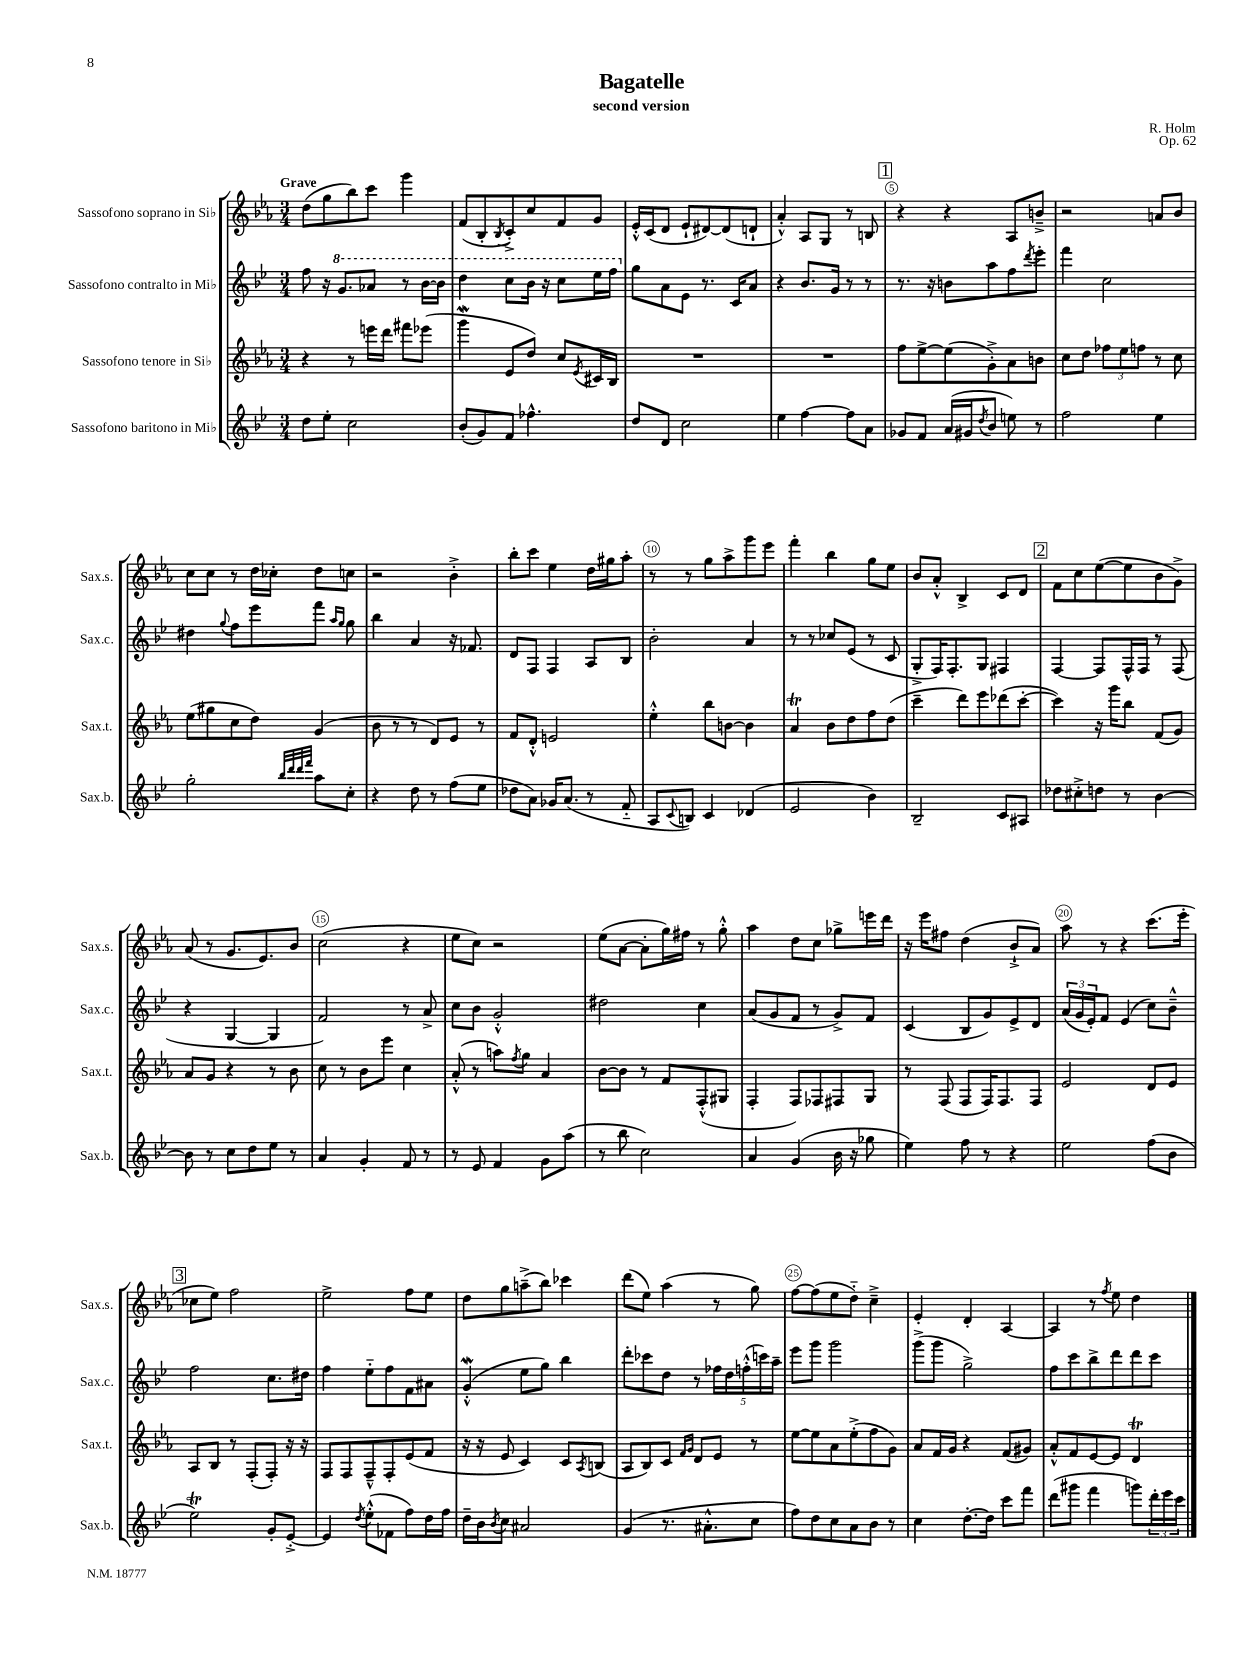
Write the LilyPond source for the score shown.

\header { title = "Bagatelle" composer = "R. Holm" subtitle = "second version" opus = "Op. 62" }
<<
\new StaffGroup <<
\new Staff = "s0" \with { instrumentName = "Sassofono soprano in Sib" shortInstrumentName = "Sax.s." } {
    \clef treble \key ees \major \numericTimeSignature \time 3/4 \tempo "Grave"
    d''8( g''8 bes''8) c'''8 g'''4 |
    f'8( bes8-. \acciaccatura { bes8 } c'8-.->) c''8 f'8 g'8 |
    ees'16-.-^ c'16( d'8 ees'8-! dis'8~) dis'8( d'8-! |
    aes'4-.-^) aes8 g8 r8 b8 |
    \mark \markup { \box "1" } r4 r4 aes8 b'8---> |
    r2 a'8 bes'8 |
    c''8 c''8 r8 d''16 ces''16-. d''8 c''8 |
    r2 bes'4-.-> |
    bes''8-. c'''8 ees''4 d''16 gis''16 aes''8-. |
    r8 r8 g''8 aes''8-> g'''8 ees'''8 |
    f'''4-. bes''4 g''8 ees''8 |
    bes'8 aes'8-.-^ bes4-> c'8 d'8 |
    \mark \markup { \box "2" } f'8 c''8 ees''8~( ees''8 bes'8 g'8->) |
    aes'8( r8 g'8. ees'8.) bes'8 |
    c''2( r4 |
    ees''8 c''8) r2 |
    ees''8( aes'8~ aes'8-. g''16) fis''16 r8 g''8-.-^ |
    aes''4 d''8 c''8 ges''8-> e'''16 d'''16 |
    r16 ees'''16 fis''8 d''4( bes'8-!-> aes'8) |
    aes''8 r8 r4 c'''8.( ees'''16-. |
    \mark \markup { \box "3" } ces''8 ees''8) f''2 |
    ees''2-> f''8 ees''8 |
    d''8 g''8 a''8--->( bes''8) ces'''4 |
    d'''8( ees''8) aes''4( r8 g''8) |
    f''8~ f''8( ees''8 d''8-_) c''4---> |
    ees'4-. d'4-. aes4~ |
    aes4 r8 \acciaccatura { f''8 } ees''8 d''4 \bar "|." |
}
\new Staff = "s1" \with { instrumentName = "Sassofono contralto in Mib" shortInstrumentName = "Sax.c." } {
    \clef treble \key bes \major \numericTimeSignature \time 3/4
    f''8 r16 \ottava #1 g''8. aes''8 r8 bes''16~ bes''16 |
    d'''4 c'''8 bes''16 r16 c'''8 ees'''16 f'''16 \ottava #0 |
    g''8 a'8 ees'8 r8. c'16 a'8 |
    r4 bes'8. g'16 r8 r8 |
    \mark \markup { \box "1" } r8. r16 b'8 a''8 f''8 \acciaccatura { d'''8 } ees'''8-. |
    f'''4 c''2 |
    dis''4 \appoggiatura { g''8 } f''8 ees'''8 f'''8 \grace { a''16 g''16 } g''8 |
    bes''4 a'4 r16 fes'8. |
    d'8 f8 f4 a8 bes8 |
    bes'2-. a'4 |
    r8 r8 ces''8 ees'8( r8 c'8 |
    g8-.-> f16) f8.-. g8 fis4 |
    \mark \markup { \box "2" } f4~ f8 f16-^ f16 r8 f8( |
    r4 g4~ g4 |
    f'2) r8 a'8-> |
    c''8 bes'8 g'2-.-^ |
    dis''2 c''4 |
    a'8( g'8 f'8 r8 g'8->) f'8 |
    c'4( bes8 g'8) ees'8-> d'8 |
    \tuplet 3/2 { a'16( g'16 ees'16-.) } f'8 ees'4( c''8) bes'8---^ |
    \mark \markup { \box "3" } f''2 c''8. dis''16 |
    f''4 ees''8-_ f''8 f'8 ais'8 |
    g'4-.-^\mordent( ees''8 g''8) bes''4 |
    d'''8-. ces'''8 d''8 r8 \tuplet 5/4 { fes''16 d''16 f''16-.-^( c'''16) a''16-- } |
    ees'''8 g'''8 g'''2 |
    g'''8->( g'''8 g''2->) |
    f''8 c'''8 bes''8-> d'''8 d'''8 c'''8 \bar "|." |
}
\new Staff = "s2" \with { instrumentName = "Sassofono tenore in Sib" shortInstrumentName = "Sax.t." } {
    \clef treble \key ees \major \numericTimeSignature \time 3/4
    r4 r8 e'''16 d'''16 fis'''8 ees'''8( |
    g'''4\mordent ees'8 d''8) c''8 \acciaccatura { ees'8 } cis'16 bes16 |
    R2. |
    R2. |
    \mark \markup { \box "1" } f''8 ees''8~-> ees''8( g'8-.->) aes'8 b'8 |
    c''8 d''8 \tuplet 3/2 { fes''8 ees''8 f''8 } r8 c''8 |
    ees''8( gis''8 c''8 d''8) g'4( |
    bes'8 r8 r8 d'8) ees'8 r8 |
    f'8 d'8-.-^ e'2 |
    ees''4-.-^ bes''8 b'8~ b'4 |
    aes'4\trill bes'8 d''8 f''8 d''8( |
    c'''4-- d'''8) ees'''8 des'''8( c'''8~-. |
    \mark \markup { \box "2" } c'''4) r16 g'''16 bes''8 f'8( g'8) |
    aes'8 g'8 r4 r8 bes'8 |
    c''8 r8 bes'8 ees'''8 c''4 |
    aes'8-.-^( r8 a''8) \acciaccatura { f''8 } g''8 aes'4 |
    bes'8~ bes'8 r8 f'8 f8-.-^( gis8 |
    f4-. f8) fes8 fis8 g8 |
    r8 f8( f8 f16) f8. f8 |
    ees'2 d'8 ees'8 |
    \mark \markup { \box "3" } aes8 bes8 r8 f8-.( f8-.) r16 r16 |
    f8 f8 f8---^ f8-. ees'8( f'8 |
    r16 r16 ees'8 c'4) c'8 \acciaccatura { aes8 } b8( |
    aes8 bes8) c'8 \grace { f'16 g'16 } d'8 ees'8 r8 |
    ees''8~ ees''8 aes'8 ees''8-.->( f''8 g'8) |
    aes'8 f'16 g'16 r4 f'8( gis'8) |
    aes'8-.-^ f'8 ees'8~ ees'8 d'4\trill \bar "|." |
}
\new Staff = "s3" \with { instrumentName = "Sassofono baritono in Mib" shortInstrumentName = "Sax.b." } {
    \clef treble \key bes \major \numericTimeSignature \time 3/4
    d''8 ees''8-. c''2 |
    bes'8-.( g'8) f'8 fes''4.-^ |
    d''8 d'8 c''2 |
    ees''4 f''4~ f''8 a'8 |
    \mark \markup { \box "1" } ges'8 f'8 a'16( gis'16 \acciaccatura { d''8 } bes'8 e''8) r8 |
    f''2 ees''4 |
    g''2-. \grace { bes''32 d'''32 d'''32 f'''32 } a''8 c''8-. |
    r4 d''8 r8 f''8( ees''8 |
    des''8 a'8) ges'16 a'8.( r8 f'8-_ |
    a8 \appoggiatura { c'8 } b8) c'4 des'4( |
    ees'2 bes'4) |
    bes2-- c'8 ais8 |
    \mark \markup { \box "2" } des''8 cis''8-.-> d''8 r8 bes'4~ |
    bes'8 r8 c''8 d''8 ees''8 r8 |
    a'4 g'4-. f'8 r8 |
    r8 ees'8 f'4 g'8 a''8( |
    r8 bes''8 c''2) |
    a'4 g'4( bes'16 r16 ges''8 |
    ees''4) f''8 r8 r4 |
    ees''2 f''8( bes'8 |
    \mark \markup { \box "3" } ees''2\trill) g'8-. ees'8~-.-> |
    ees'4 \acciaccatura { d''8 } ees''8-.-^( fes'8 f''8) d''16 f''16 |
    d''16-- bes'16 \acciaccatura { bes'8 } c''8 ais'2 |
    g'4( r8. ais'8.-.-^ c''8 |
    f''8) d''8 c''8 a'8 bes'8 r8 |
    c''4 d''8.~-. d''16 c'''8 f'''8 |
    d'''8( gis'''8 f'''4 g'''8) \tuplet 3/2 { d'''16-. ees'''16 c'''16 } \bar "|." |
}
>>
>>
\layout { \context { \Score \override BarNumber.break-visibility = ##(#f #t #t) barNumberVisibility = #(every-nth-bar-number-visible 5) \override BarNumber.stencil = #(make-stencil-circler 0.1 0.3 ly:text-interface::print) } }
